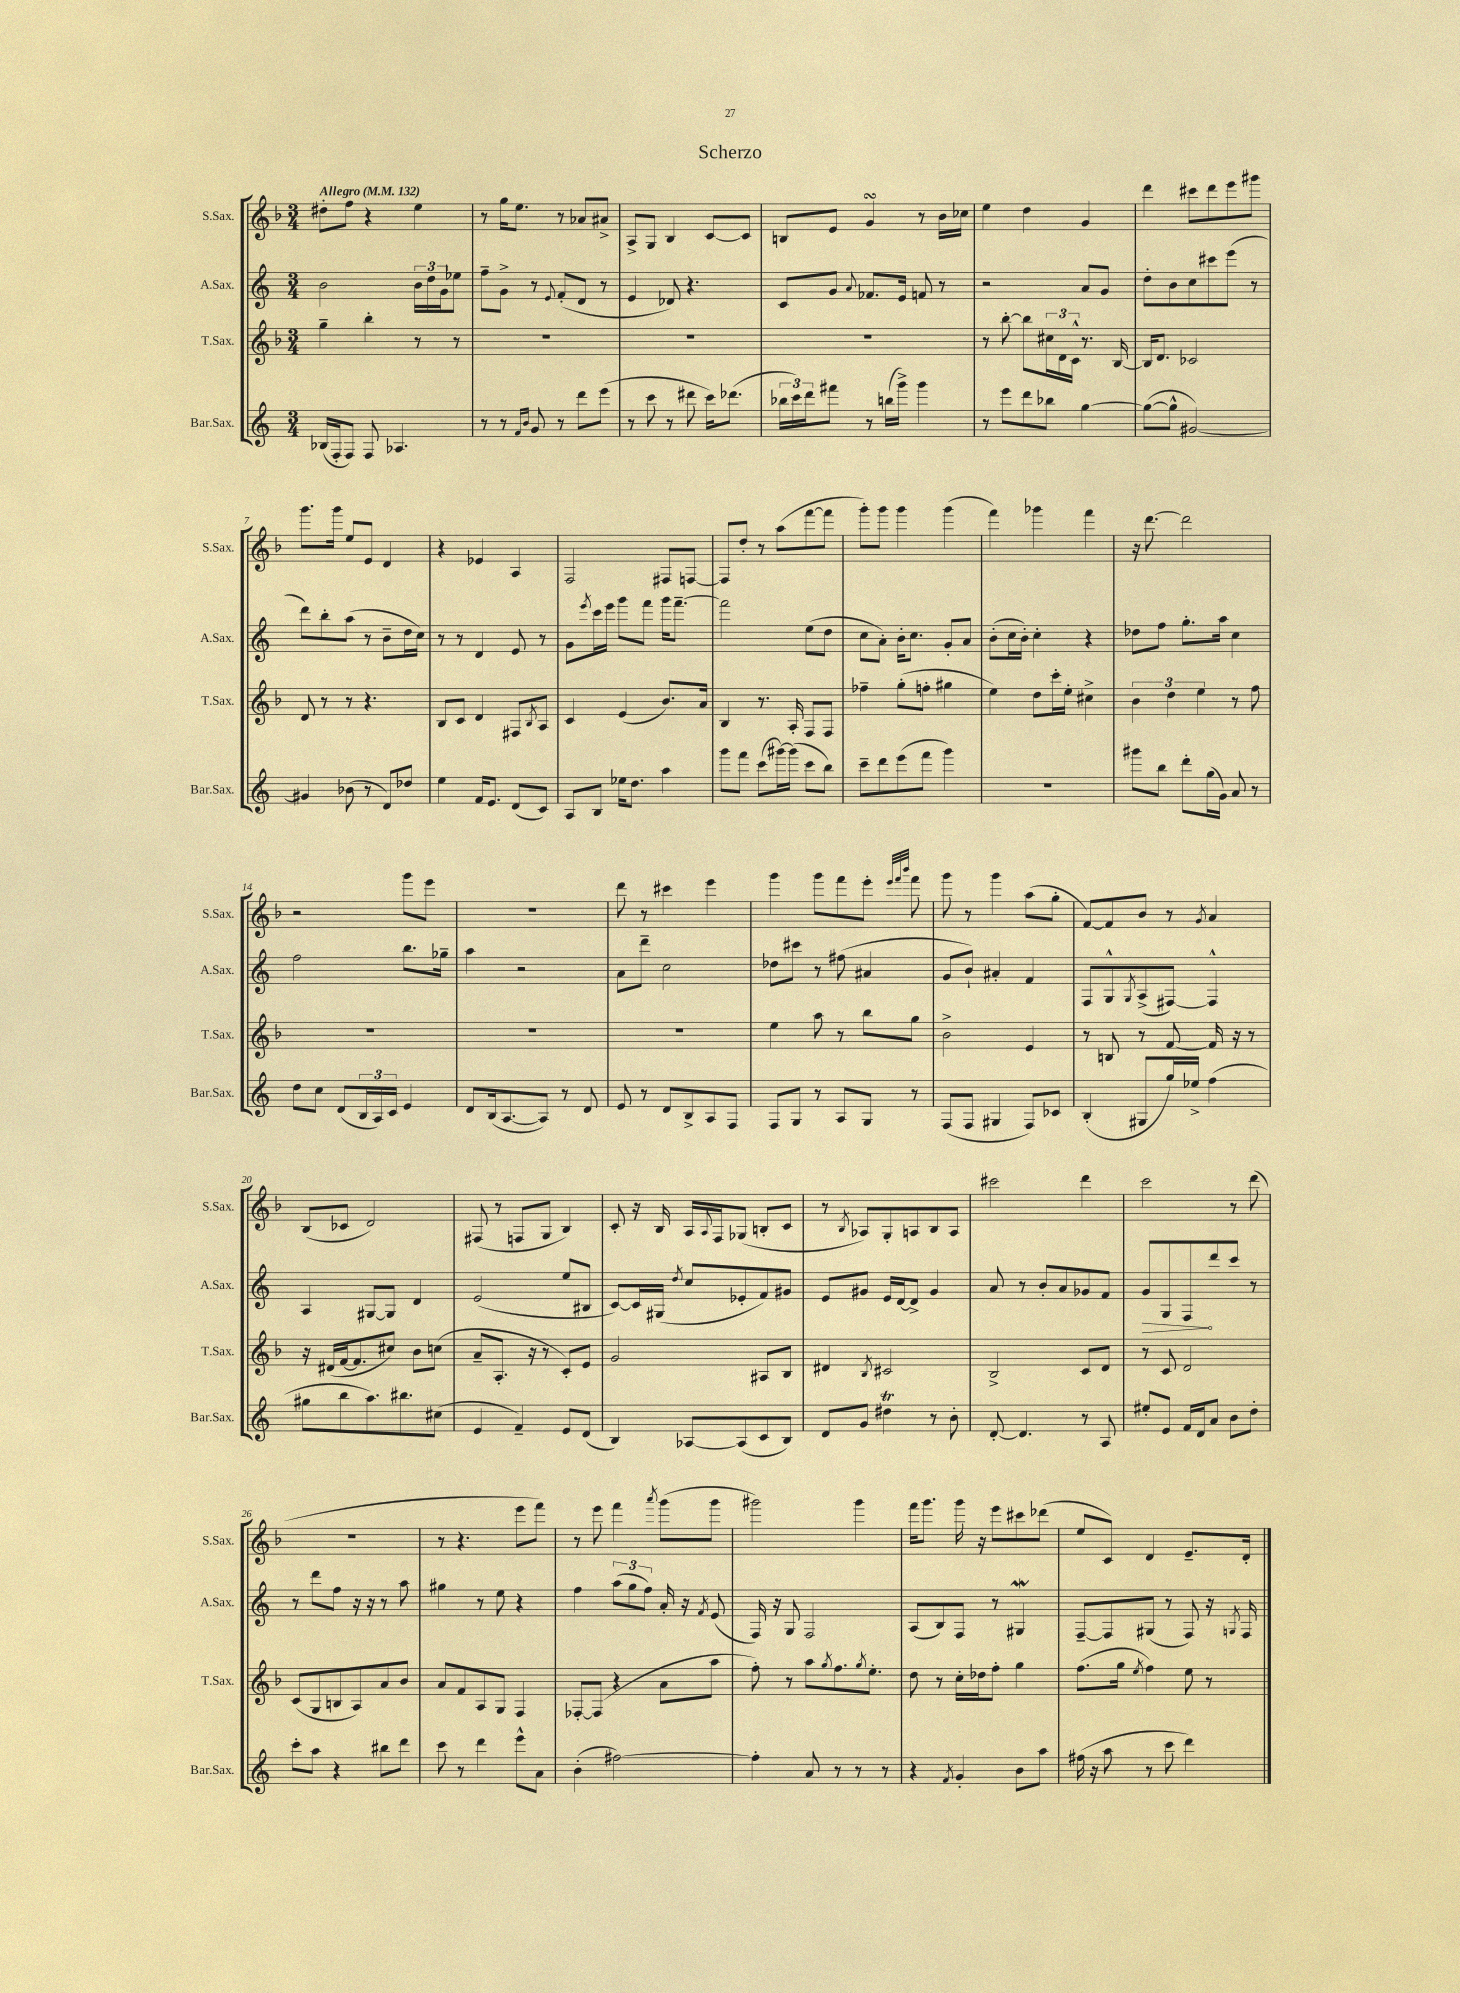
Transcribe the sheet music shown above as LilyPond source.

\header { title = "Scherzo" }
<<
\new StaffGroup <<
\new Staff = "s0" \with { instrumentName = "S.Sax." shortInstrumentName = "S.Sax." } {
    \clef treble \key f \major \numericTimeSignature \time 3/4 \tempo "Allegro" 4 = 132
    dis''8-. f''8 r4 e''4 |
    r8 g''16 e''8. r8 aes'8 ais'8-> |
    a8-> g8 bes4 c'8~ c'8 |
    b8 e'8 g'4\turn r8 bes'16 ces''16 |
    e''4 d''4 g'4 |
    d'''4 cis'''8 d'''8 e'''8 gis'''8 |
    g'''8. g'''16 e''8 e'8 d'4 |
    r4 ees'4 a4 |
    f2 fis8 f8~ |
    f8 d''8-. r8 a''8( f'''8~ f'''8 |
    g'''8-.) g'''8 g'''4 g'''4( |
    f'''4) ges'''4 f'''4 |
    r16 d'''8.~ d'''2 |
    r2 g'''8 e'''8 |
    R2. |
    d'''8 r8 cis'''4 e'''4 |
    g'''4 g'''8 f'''8 e'''8-. \grace { e'''32 f'''32 bes'''32 } f'''8 |
    g'''8 r8 g'''4 a''8( g''8-. |
    f'8~) f'8 bes'8 r8 \acciaccatura { g'8 } a'4 |
    bes8( ces'8 d'2) |
    fis8( r8 f8 g8 bes4) |
    c'8-. r16 bes16 a16 \appoggiatura { a8 } f16 ges8( b8-. c'8 |
    r8 \acciaccatura { bes8 } aes8) g8-. a8 bes8 a8 |
    cis'''2 d'''4 |
    c'''2 r8 d'''8( |
    R2. |
    r8 r4. e'''8 f'''8) |
    r8 e'''8 f'''4 \acciaccatura { a'''8 } g'''8( g'''8 |
    gis'''2) gis'''4 |
    f'''16 g'''8. g'''16 r16 e'''8 cis'''8 des'''8( |
    e''8 c'8) d'4 e'8.-- d'16-. \bar "|." |
}
\new Staff = "s1" \with { instrumentName = "A.Sax." shortInstrumentName = "A.Sax." } {
    \clef treble \key c \major \numericTimeSignature \time 3/4
    b'2 \tuplet 3/2 { b'16 d''16 g'16 } ees''8 |
    f''8-- g'8-> r8 \appoggiatura { e'8 } f'8-.( d'8 r8 |
    e'4 des'8) r4. |
    c'8 g'8 \appoggiatura { a'8 } fes'8. e'16 f'8 r8 |
    r2 a'8 g'8 |
    d''8-. b'8 c''8 cis'''8 e'''8( r8 |
    d'''8) b''8-. a''8( r8 b'8-- d''16 c''16) |
    r8 r8 d'4 e'8 r8 |
    g'8 \acciaccatura { e'''8 } c'''16 e'''16 g'''8 f'''8 g'''16 f'''8.~-- |
    f'''2 e''8( d''8 |
    c''8 a'8-.) b'16-. c''8. g'8-. a'8 |
    b'8-.( c''16 b'16-.) c''4-. r4 |
    des''8 f''8 g''8.-. a''16 c''4 |
    f''2 b''8. ges''16-- |
    a''4 r2 |
    a'8 d'''8-- c''2 |
    des''8 cis'''8 r8 fis''8( ais'4 |
    g'8 b'8-!) ais'4-. f'4 |
    f8 g8-^ \acciaccatura { g8 } a8->( fis8~) fis4-^ |
    a4 gis8~ gis8 d'4 |
    e'2( e''8 bis8 |
    c'8~) c'16 gis16( \acciaccatura { d''8 } c''8 ees'8-. f'8) gis'8 |
    e'8 gis'8 e'16 d'16~ d'8-> gis'4 |
    a'8 r8 b'8-. a'8 ges'8 f'8 |
    \once \override Hairpin.circled-tip = ##t g'8\> g8 f8\! d'''8 c'''8 r8 |
    r8 d'''8 f''8 r16 r16 r8 a''8 |
    gis''4 r8 e''8 r4 |
    f''4 \tuplet 3/2 { a''8( g''8 f''8) } a'16-. r16 \acciaccatura { f'8 } e'8( |
    f16) r16 g8 f2 |
    a8( b8) f8 r8 gis4\mordent |
    f8~-- f8 gis8( r8 f8) r16 \acciaccatura { g8 } f16 \bar "|." |
}
\new Staff = "s2" \with { instrumentName = "T.Sax." shortInstrumentName = "T.Sax." } {
    \clef treble \key f \major \numericTimeSignature \time 3/4
    g''4-- bes''4-. r8 r8 |
    R2. |
    R2. |
    R2. |
    r8 bes''8~-. bes''8 \tuplet 3/2 { cis''16 d'16 c'16-^ } r8. bes16~ |
    bes16 d'8. ces'2 |
    d'8 r8 r8 r4. |
    bes8 c'8 d'4 fis8 \acciaccatura { bes8 } a8 |
    c'4 e'4( bes'8.) a'16 |
    bes4 r8. a16-. f8 f8 |
    fes''4-- g''8-.( f''8-. gis''4 |
    e''4) d''8 c'''16-. e''16-. cis''4-> |
    \tuplet 3/2 { bes'4 d''4 e''4 } r8 f''8 |
    R2. |
    R2. |
    R2. |
    e''4 a''8 r8 bes''8 g''8 |
    bes'2-> e'4 |
    r8 b8 r8 f'8~ f'16 r16 r8 |
    r16 dis'16( f'16~ f'8. cis''8) bes'8 c''8( |
    a'8-- a8.-. r16 r8 c'8-.) e'8 |
    g'2 ais8 bes8 |
    dis'4 \acciaccatura { bes8 } cis'2 |
    bes2-> c'8 d'8 |
    r8 c'8 d'2 |
    c'8( g8 b8 a8) a'8 bes'8 |
    a'8 f'8 a8 g8 f4 |
    fes8~-. fes8( r4 a'8 a''8 |
    f''8-.) r8 a''8 \acciaccatura { g''8 } f''8. \acciaccatura { g''8 } e''8.-. |
    d''8 r8 c''16-. des''16 f''8-. g''4 |
    f''8.( g''16 \acciaccatura { e''8 } f''4) e''8 r8 \bar "|." |
}
\new Staff = "s3" \with { instrumentName = "Bar.Sax." shortInstrumentName = "Bar.Sax." } {
    \clef treble \key c \major \numericTimeSignature \time 3/4
    bes16( f16-. f8) f8 aes4. |
    r8 r8 \grace { f'16 b'16 } g'8 r8 d'''8 e'''8( |
    r8 c'''8 r8 dis'''8 c'''16) des'''8.( |
    \tuplet 3/2 { bes''16 c'''16) d'''16 } fis'''8 r8 b''16( g'''16->) g'''4 |
    r8 e'''8 d'''8 bes''8 g''4~ |
    g''8~( g''8-^ gis'2~) |
    gis'4 bes'8( r8 d'8) des''8 |
    e''4 f'16 e'8. d'8( c'8) |
    a8 b8 ees''16 d''8. a''4 |
    g'''8 f'''8 c'''8( gis'''16~) gis'''16( c'''8 b''8) |
    c'''8-- d'''8 e'''8( f'''8 g'''4) |
    R2. |
    gis'''8 b''8 d'''8-. g''16( g'16) a'8 r8 |
    d''8 c''8 d'8( \tuplet 3/2 { b16 a16) c'16 } e'4 |
    d'8 b16( a8.~ a8) r8 d'8 |
    e'8 r8 d'8 b8-> a8 f8 |
    f8 g8 r8 a8 g8 r8 |
    f8( f8 gis4 f8) ces'8 |
    b4-.( gis8 g''16) ees''16-> f''4( |
    gis''8 b''8 a''8.) bis''8. cis''8( |
    e'4 f'4--) e'8 d'8( |
    b4) aes8~ aes8( c'8 b8) |
    d'8 g'8 dis''4\trill r8 b'8-. |
    d'8~-. d'4. r8 a8 |
    eis''8-. e'8 f'16 d'16 a'8 b'8 d''8-. |
    c'''8-. a''8 r4 bis''8 d'''8 |
    c'''8 r8 d'''4 e'''8-^ a'8 |
    b'4-.( fis''2~) |
    fis''4-. a'8 r8 r8 r8 |
    r4 \acciaccatura { f'8 } g'4-. b'8 a''8 |
    fis''16( r16 a''8 r8 c'''8 d'''4) \bar "|." |
}
>>
>>
